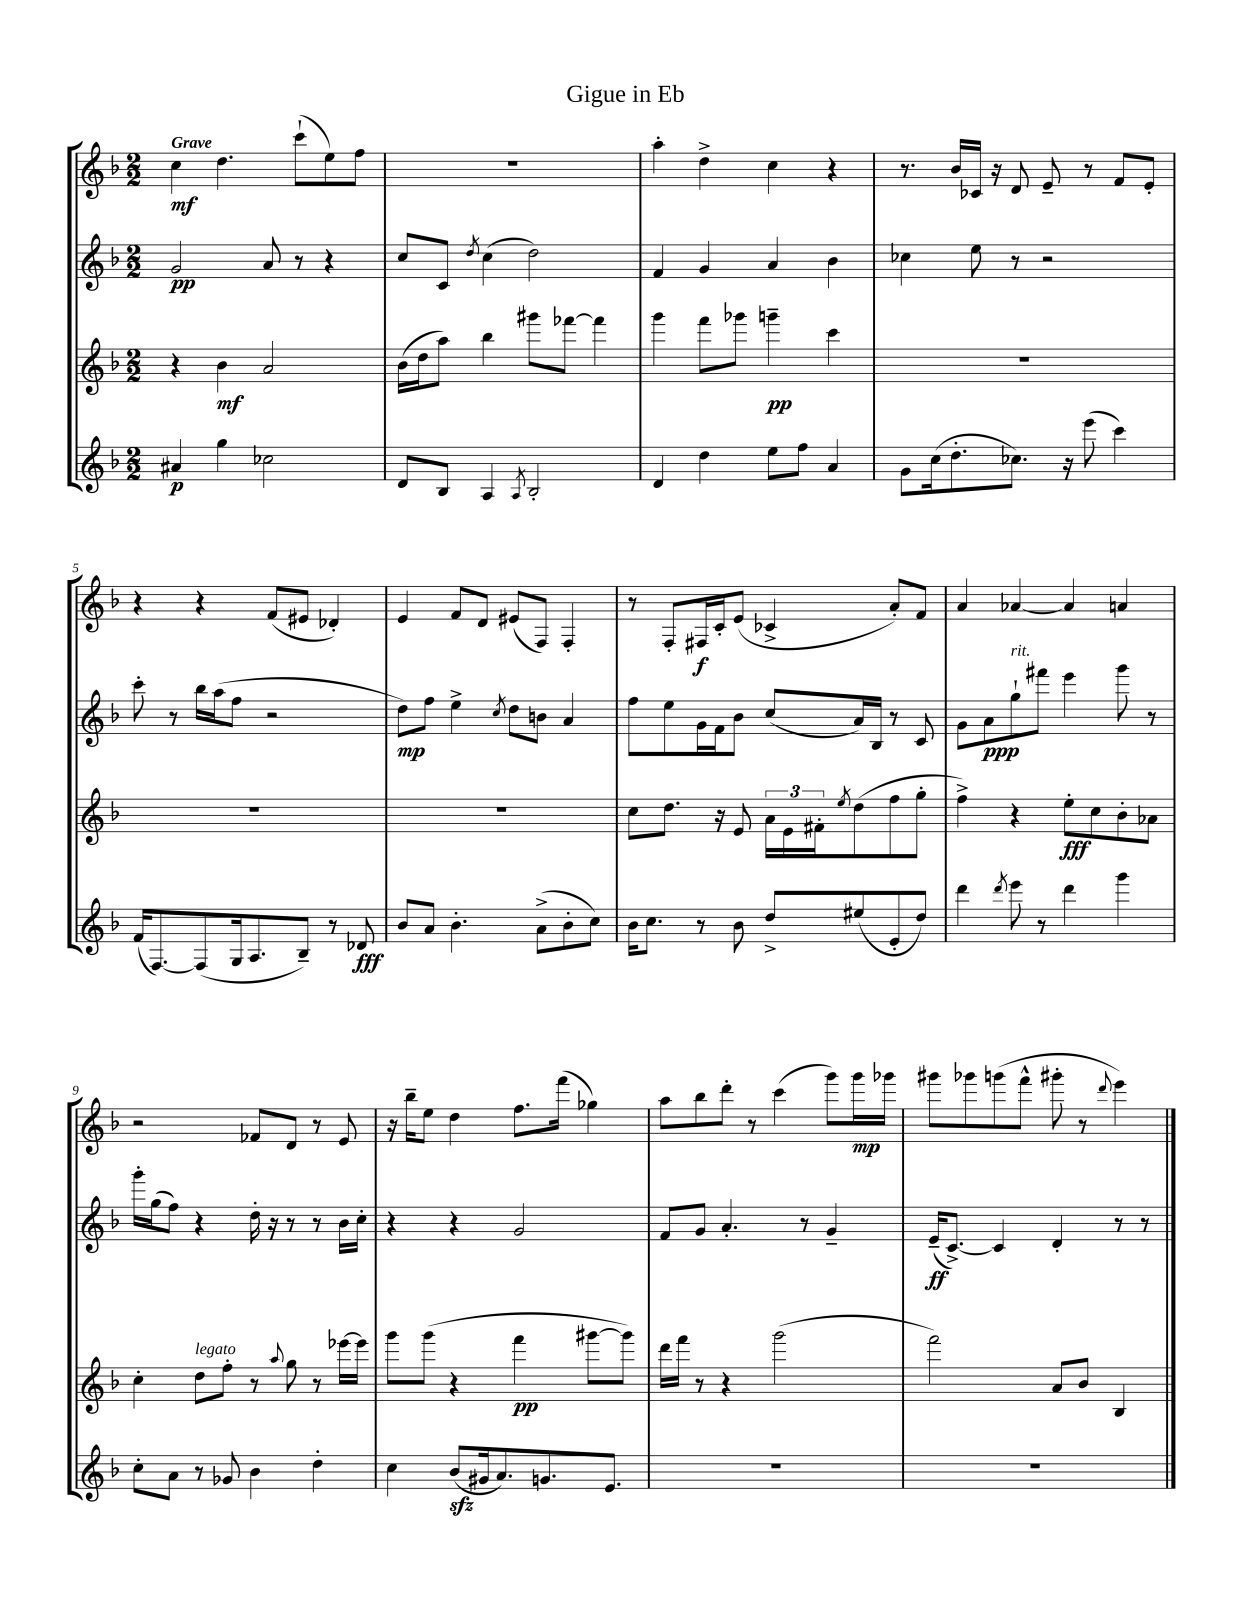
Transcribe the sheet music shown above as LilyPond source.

\header { title = "Gigue in Eb" }
<<
\new StaffGroup <<
\new Staff = "s0" {
    \clef treble \key f \major \numericTimeSignature \time 2/2 \tempo "Grave"
    c''4\mf d''4. c'''8-!( e''8) f''8 |
    R1 |
    a''4-. d''4-> c''4 r4 |
    r8. bes'16 ces'16 r16 d'8 e'8-- r8 f'8 e'8-. |
    r4 r4 f'8( eis'8 des'4-.) |
    e'4 f'8 d'8 eis'8( f8) f4-. |
    r8 f8-. fis16\f c'16-. e'8( ces'4-> a'8-.) f'8 |
    a'4 aes'4~ aes'4 a'4 |
    r2 fes'8 d'8 r8 e'8 |
    r16 bes''16-- e''8 d''4 f''8. f'''16( ges''4) |
    a''8 bes''8 d'''8-. r8 c'''4( g'''8) g'''16\mp ges'''16 |
    gis'''8 ges'''8 g'''8( f'''8-^ gis'''8-. r8 \appoggiatura { d'''8 } e'''4) \bar "|." |
}
\new Staff = "s1" {
    \clef treble \key f \major \numericTimeSignature \time 2/2
    g'2\pp a'8 r8 r4 |
    c''8 c'8 \acciaccatura { d''8 } c''4( d''2) |
    f'4 g'4 a'4 bes'4 |
    ces''4 e''8 r8 r2 |
    c'''8-. r8 bes''16 a''16( f''8 r2 |
    d''8\mp) f''8 e''4-> \acciaccatura { c''8 } d''8 b'8 a'4 |
    f''8 e''8 g'16 f'16 bes'8 c''8( a'16) bes16 r8 c'8 |
    g'8 a'8\ppp g''8-!^\markup { \italic "rit." } fis'''8 e'''4 g'''8 r8 |
    g'''16-. g''16( f''8) r4 d''16-. r16 r8 r8 bes'16 c''16-. |
    r4 r4 g'2 |
    f'8 g'8 a'4.-. r8 g'4-- |
    e'16--\ff( c'8.~->) c'4 d'4-. r8 r8 \bar "|." |
}
\new Staff = "s2" {
    \clef treble \key f \major \numericTimeSignature \time 2/2
    r4 bes'4\mf a'2 |
    bes'16( d''16 a''8) bes''4 gis'''8 fes'''8~ fes'''4 |
    g'''4 f'''8 ges'''8 g'''4--\pp c'''4 |
    R1 |
    R1 |
    R1 |
    c''8 d''8. r16 e'8 \tuplet 3/2 { a'16 e'16 fis'16-. } \acciaccatura { e''8 } d''8( f''8 g''8-. |
    f''4->) r4 e''8-.\fff c''8 bes'8-. aes'8 |
    c''4-. d''8^\markup { \italic "legato" } f''8-. r8 \appoggiatura { a''8 } g''8 r8 ees'''16~ ees'''16 |
    g'''8 g'''8( r4 f'''4\pp gis'''8~ gis'''8) |
    d'''16 f'''16 r8 r4 g'''2( |
    f'''2) a'8 bes'8 bes4 \bar "|." |
}
\new Staff = "s3" {
    \clef treble \key f \major \numericTimeSignature \time 2/2
    ais'4\p g''4 ces''2 |
    d'8 bes8 a4 \acciaccatura { a8 } bes2-. |
    d'4 d''4 e''8 f''8 a'4 |
    g'8 c''16( d''8.-. ces''8.) r16 e'''8( c'''4) |
    f'16( f8.~) f8( g16 a8. bes8--) r8 des'8\fff |
    bes'8 a'8 bes'4.-. a'8->( bes'8-. c''8) |
    bes'16 c''8. r8 bes'8 d''8-> eis''8( e'8-. d''8) |
    d'''4 \acciaccatura { d'''8 } e'''8 r8 d'''4 g'''4 |
    c''8-. a'8 r8 ges'8 bes'4 d''4-. |
    c''4 bes'8\sfz( gis'16 a'8.) g'8. e'8. |
    R1 |
    R1 \bar "|." |
}
>>
>>
